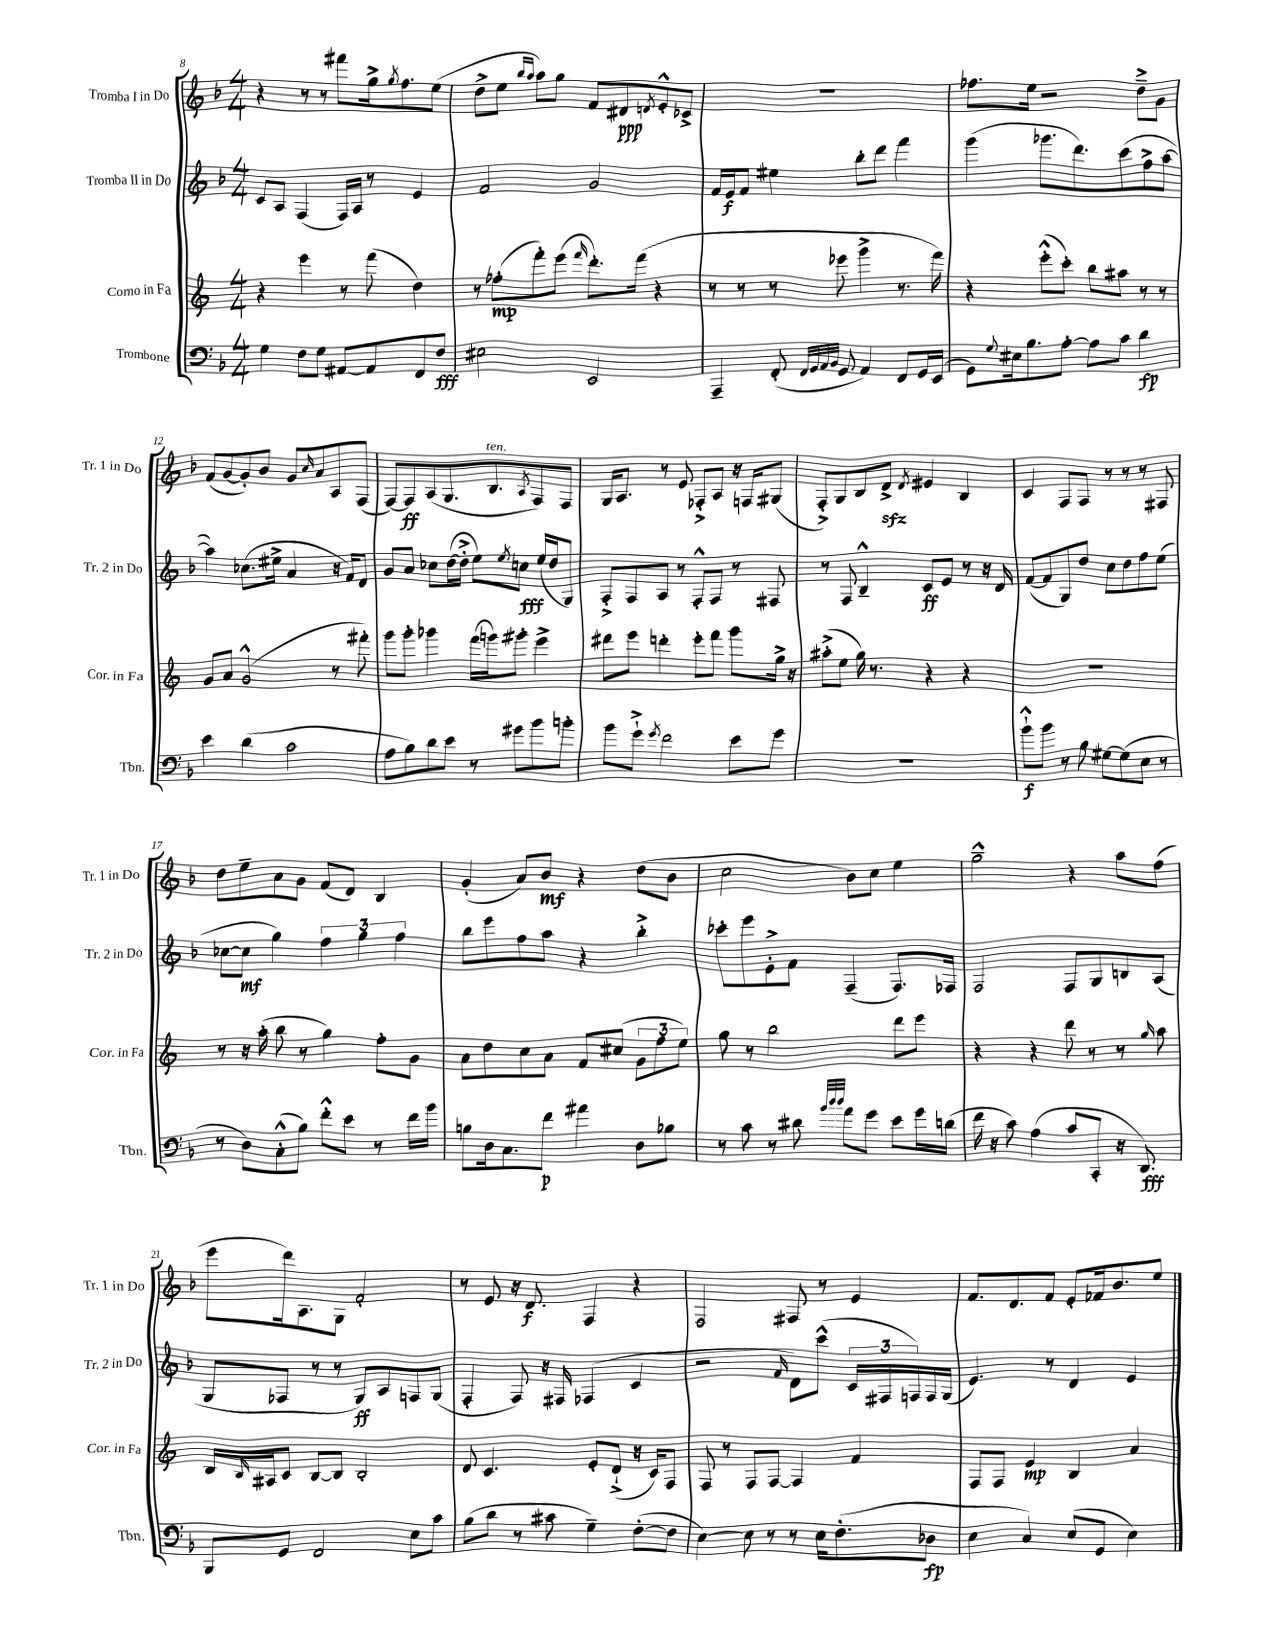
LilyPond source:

<<
\new StaffGroup <<
\new Staff = "s0" \with { instrumentName = "Tromba I in Do" shortInstrumentName = "Tr. 1 in Do" } {
    \clef treble \key f \major \numericTimeSignature \time 4/4
    r4 r8 r8 fis'''8 g''16-> \acciaccatura { g''8 } f''8. e''8( |
    d''8-> e''8 \grace { bes''16 a''16 } a''8) g''8 f'8 dis'8\ppp \acciaccatura { d'8 } e'8-.-^ ces'8-> |
    R1 |
    fes''8. e''16 r2 d''8---> g'8 |
    f'8( g'8~ g'8-.) bes'8 g'8 \grace { c''16 } a'8 a8 f8( |
    f8~) f8\ff a8( g8. bes8.^\markup { \italic "ten." } \acciaccatura { a8 } f8) f8 |
    g16 a8. r8 e'8 fes8-.-> a8 r16 f16 gis8( |
    f8-.->) g8 bes8 d'8->\sfz \acciaccatura { d'8 } eis'4 bes4 |
    c'4 f8 f8 r8 r8 r8 fis8 |
    d''8 e''8-- a'8 g'8 f'8( d'8) bes4 |
    g'4-.( a'8) bes'8\mf r4 d''8( bes'8 |
    c''2 bes'8) c''8 e''4 |
    g''2---^ r4 a''8 f''8( |
    e'''8 d'''16) a8. g8 f'2-. |
    r8 e'8 r16 d'8.\f f4 r4 |
    f2 fis8 r8 e'4 |
    f'8. d'8. f'8 e'8-. fes'16 bes'8. e''8 \bar "|." |
}
\new Staff = "s1" \with { instrumentName = "Tromba II in Do" shortInstrumentName = "Tr. 2 in Do" } {
    \clef treble \key f \major \numericTimeSignature \time 4/4
    c'8 a8 f4( f16) a16 r8 e'4 |
    f'2 g'2 |
    f'16 e'16\f f'8 eis''4 bes''8-. d'''8 f'''4 |
    g'''4( ges'''8. d'''8.) c'''8( f''8-> a''8~ |
    a''4) ces''8.( eis''16-> a'4 r16 f'16) d'8 |
    g'8 a'8 ces''8 d''16~( d''16-.-> e''8) \acciaccatura { e''8 } c''8\fff e''16( d''16 g8) |
    f8-.-> f8 a8 r8 f8-.-^ f8 r8 fis8 |
    r8 f8 bes4---^ c'8\ff e'8 r8 r16 d'16 |
    f'8~( f'8 g8) d''8 c''8 d''8 f''8 e''8( |
    ces''8~ ces''8\mf g''4) \tuplet 3/2 { f''4 g''4 f''4 } |
    bes''8 e'''8 f''8 a''8 r4 bes''4-.-> |
    ces'''8-. e'''8 e'8-.-> f'8 f4--( f8.) fes16 |
    f2 f8 g8 b8 a8( |
    g8 fes8 r8 r8 g8\ff) a8 f8 g8( |
    f4-. f8) r16 fis16 fes4( c'4 |
    r2 \grace { f'16 } d'8) c'''8-^( \tuplet 3/2 { c'16 fis16 f16) } f16 g16( |
    e'4.) r8 d'4 e'4 \bar "|." |
}
\new Staff = "s2" \with { instrumentName = "Corno in Fa" shortInstrumentName = "Cor. in Fa" } {
    \clef treble \key c \major \numericTimeSignature \time 4/4
    r4 e'''4 r8 f'''8( d''4) |
    r8 fes''8-.\mp( f'''8-.) e'''8( \grace { f'''16 } d'''8.-.) f'''16( r4 |
    r8 r8 r8 ees'''8 g'''4-> r8. f'''16) |
    r4 e'''8-.-^( c'''8-.) b''8 ais''8 r8 r8 |
    g'8 a'8 g'2-^( r8 fis'''8-.) |
    g'''8 g'''8-. ges'''4 f'''16( g'''16) gis'''8-. e'''4-> |
    dis'''8 e'''8 d'''4-. e'''8-. f'''8 g'''8 g''16-> r16 |
    ais''8-.->( e''8 g''16) r8. r4 r4 |
    R1 |
    r8 r16 a''16-.( b''8 r8 g''4) f''8-. g'8 |
    a'8 d''8 c''8 a'8 f'8 cis''8( \tuplet 3/2 { g'8 f''8 e''8) } |
    g''8 r8 b''2 d'''8 e'''8 |
    r4 r4 d'''8 r8 r8 \grace { g''16 } a''8 |
    b16 \grace { b16 } ais16 c'8 b8~ b8 b2-. |
    d'8 c'4. e'8-. d'8-!->( r16 c'16) f8 |
    f8 r8 f8 f8~ f4 f'4 |
    f8 f8 e'4\mp b4 a'4 \bar "|." |
}
\new Staff = "s3" \with { instrumentName = "Trombone" shortInstrumentName = "Tbn." } {
    \clef bass \key f \major \numericTimeSignature \time 4/4
    g4 f8 g8 ais,8~ ais,8 f,8 f8\fff |
    eis2 e,2 |
    a,,4-- f,8-.( \grace { f,32 g,32 a,32 bes,32 } g,8 a,4) f,8 g,16 e,16( |
    g,8) \appoggiatura { g8 } eis16 bes8. a8~-. a8 c'8 d'4\fp |
    e'4 d'4( c'2 |
    a8 bes8) d'8 e'8 r8 gis'8 bes'8 b'8-. |
    bes'8 g'8-!-> \acciaccatura { g'8 } f'2 e'8 g'8 |
    R1 |
    bes'8-!-^\f bes'8 r8 bes8 gis8~ gis8( e8 r8 |
    r8 d8) c8-.-^( bes8) f'8-.-^ e'8 r8 f'16 bes'16 |
    b8 d16 c8. f'8\p ais'4 d8 bes8 |
    r8 c'8 r8 dis'8 \grace { bes'32 d''32 d''32 } a'8 g'8 e'8 g'16 d'16( |
    f'16 r16 c'8) a4( c'8 c,8-. r16 d,8.\fff) |
    bes,,8 g,8 f,2 e8 c'8 |
    bes8( d'8 r8 cis'8 g4--) f8~-.( f8 |
    e4~) e8 r8 r8 e16 f8.-.( des8\fp |
    e4 c4) e8( g,8 e4) \bar "|." |
}
>>
>>
\layout { \context { \Score currentBarNumber = #8 } }
